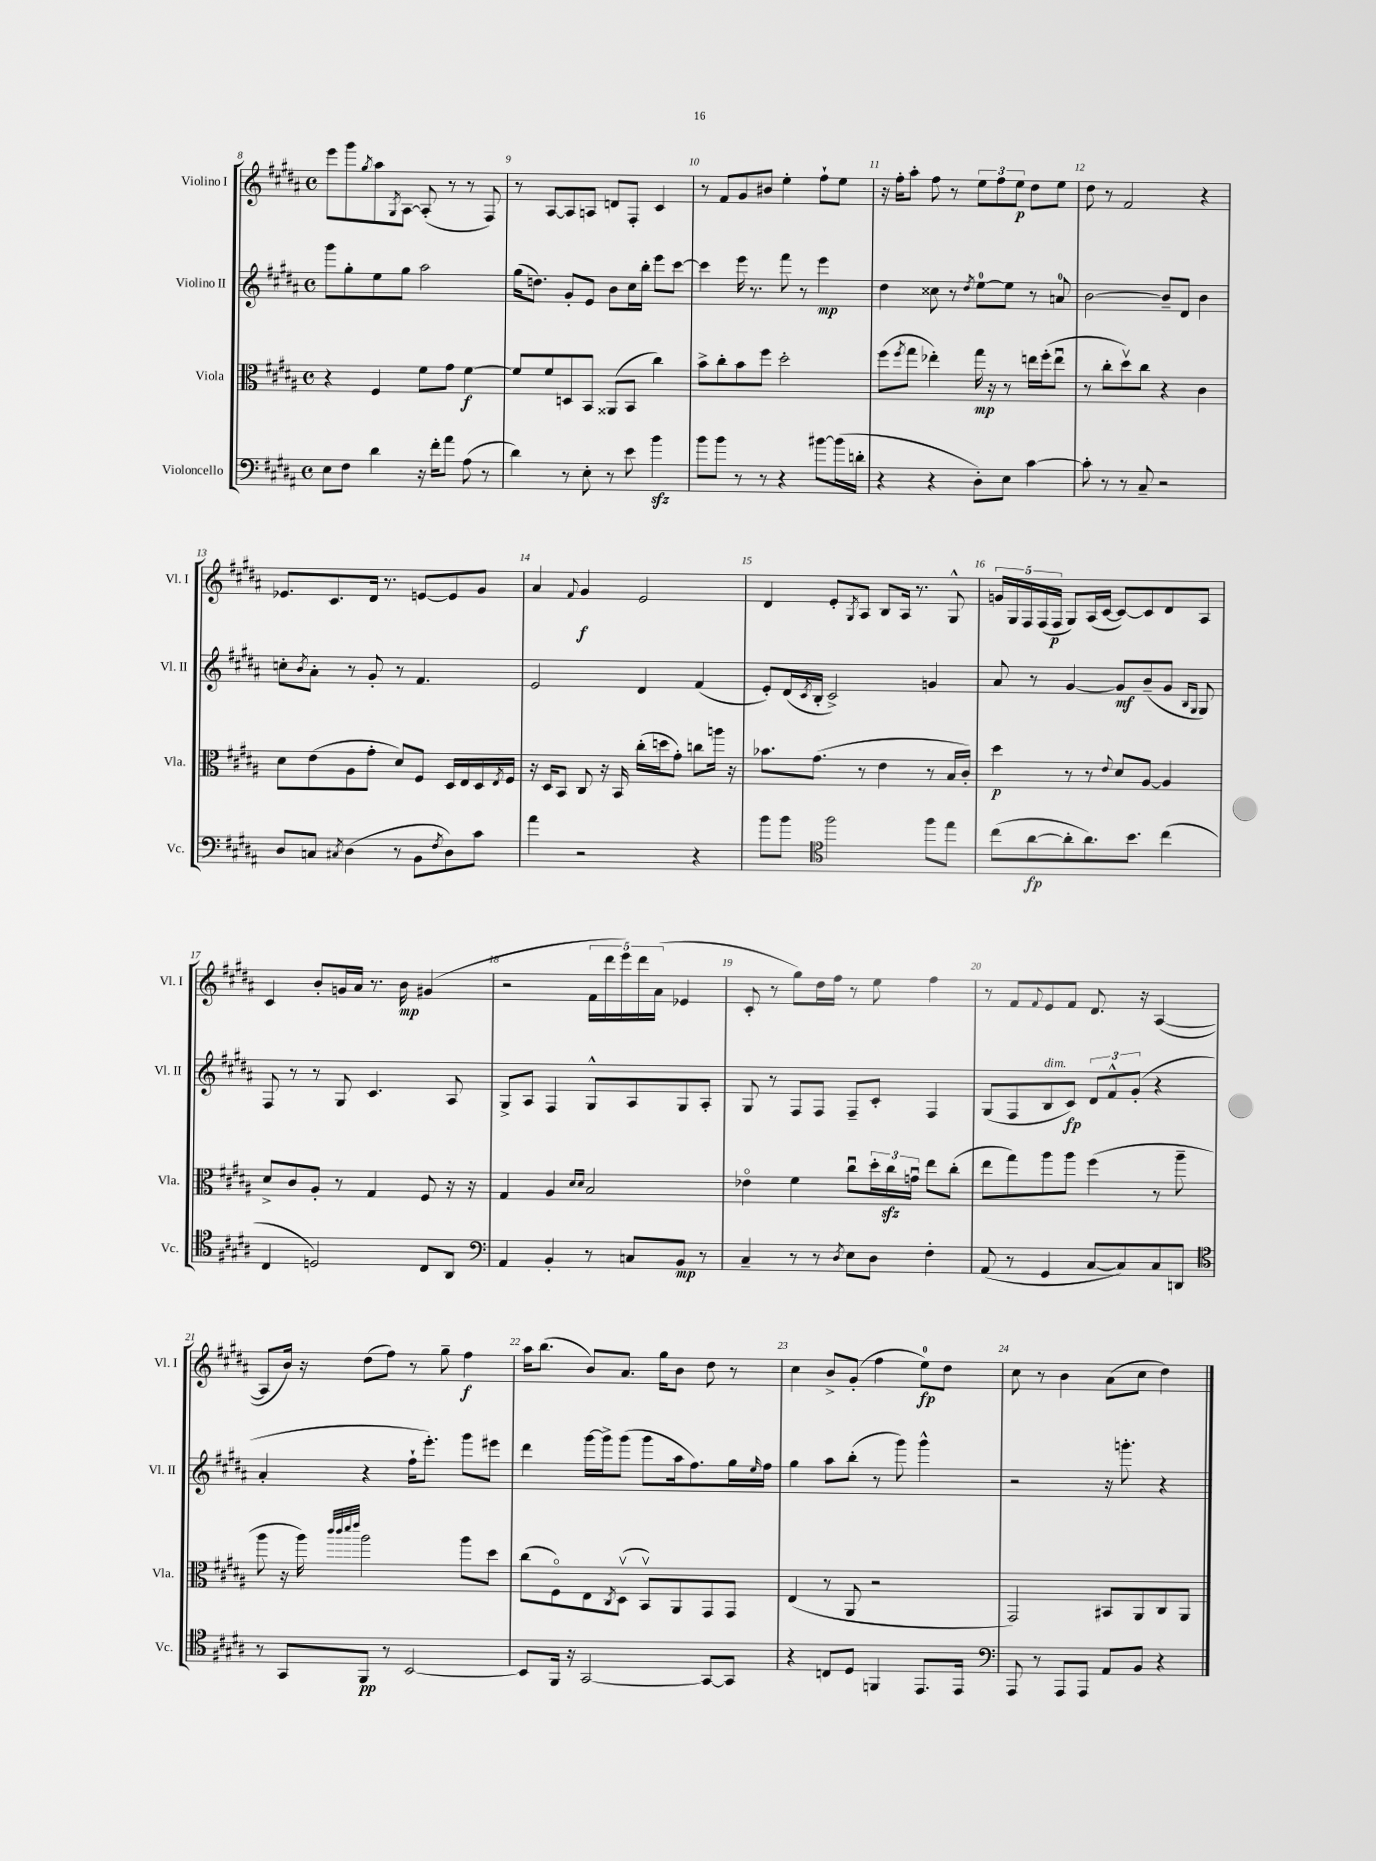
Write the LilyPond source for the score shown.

<<
\new StaffGroup <<
\new Staff = "s0" \with { instrumentName = "Violino I" shortInstrumentName = "Vl. I" } {
    \clef treble \key b \major \defaultTimeSignature \time 4/4
    e'''8 gis'''8 \acciaccatura { gis''8 } ais''8 \acciaccatura { gis8 } ais8~ ais8-.( r8 r8 fis8) |
    r8 ais8~ ais8 a8 d'8 fis8-. cis'4 |
    r8 fis'8 gis'8 bis'8 e''4-. fis''8-! e''8 |
    r16 fis''16-. ais''8-. fis''8 r8 \tuplet 3/2 { e''8 fis''8 e''8\p } dis''8 e''8 |
    dis''8 r8 fis'2 r4 |
    ees'8. cis'8. dis'16 r8. e'8~ e'8 gis'8 |
    ais'4 \appoggiatura { fis'8 } gis'4\f e'2 |
    dis'4 e'8-. \acciaccatura { gis8 } ais8 b8 ais16 r8. gis8-^ |
    \tuplet 5/4 { g'16 gis16 fis16 fis16( fis16\p } gis8) ais16( cis'16~ cis'8~) cis'8 dis'8 ais8 |
    cis'4 b'8-. g'16 ais'16 r8. b'16\mp gis'4( |
    r2 \tuplet 5/4 { fis'16 dis'''16 e'''16) dis'''16 ais'16( } ees'4 |
    cis'8-. r8 gis''8) dis''16 fis''16 r8 e''8 fis''4 |
    r8 fis'8 \appoggiatura { fis'8 } e'8 fis'8 dis'8. r16 ais4~( |
    ais8 b'16) r16 dis''8( fis''8) r8 gis''8-- fis''4\f |
    ais''16 b''8.( b'8) ais'8. gis''16 b'8 dis''8 r8 |
    cis''4 b'8-> gis'8-.( fis''4 e''8-0\fp) dis''8 |
    cis''8 r8 b'4 ais'8( cis''8 dis''4) \bar "|." |
}
\new Staff = "s1" \with { instrumentName = "Violino II" shortInstrumentName = "Vl. II" } {
    \clef treble \key b \major \defaultTimeSignature \time 4/4
    gis'''8 gis''8-. e''8 gis''8 ais''2 |
    gis''16( d''8.) gis'8-. e'8 b'8 cis''16 b''16-. e'''8 cis'''8~ |
    cis'''4 e'''16 r8. fis'''8 r8 e'''4\mp |
    dis''4 cisis''8 r8 \acciaccatura { dis''8 } e''8-0~ e''8 r8 a'8-0 |
    b'2~ b'8-- dis'8 b'4 |
    c''8-. \acciaccatura { b'8 } ais'8-. r8 gis'8-. r8 fis'4. |
    e'2 dis'4 fis'4( |
    e'8-.) dis'16( \acciaccatura { cis'8 } b16-. cis'2->) g'4 |
    ais'8 r8 gis'4~ gis'8\mf b'8--( gis'8 \grace { b16 gis16 } gis8) |
    fis8 r8 r8 gis8 cis'4. ais8 |
    gis8-> ais8 fis4 gis8-^ ais8 gis8 ais8-. |
    gis8 r8 fis8 fis8 fis8-- cis'8-. fis4 |
    gis8( fis8 b8^\markup { \italic "dim." } cis'8\fp) \tuplet 3/2 { dis'8 fis'8-^ gis'8-.( } r4 |
    ais'4-. r4 fis''16-! e'''8.-.) gis'''8 eis'''8 |
    dis'''4 gis'''16~ gis'''16-> gis'''8( gis'''8 ais''16 fis''8.) gis''16 \grace { e''16 } fis''16 |
    gis''4 ais''8 b''8-.( r8 gis'''8) gis'''4-^ |
    r2 r16 g'''8.-. r4 \bar "|." |
}
\new Staff = "s2" \with { instrumentName = "Viola" shortInstrumentName = "Vla." } {
    \clef alto \key b \major \defaultTimeSignature \time 4/4
    r4 fis4 fis'8 gis'8 fis'4~\f |
    fis'8 fis'8 d8 b,8 aisis,8( b,8 cis''4) |
    b'8-> cis''8-. b'8 fis''8 dis''2-. |
    fis''8( \acciaccatura { fis''8 } gis''8 ees''4-.) gis''16\mp r16 r8 e''16 fis''16-.( e''8\downbow |
    r8 cis''8-. dis''8\upbow) cis''8 r4 cis'4 |
    dis'8 e'8( ais8 gis'8-. dis'8) fis8 dis16 e16 dis16 \acciaccatura { e8 } fis16 |
    r16 dis16 b,8 cis8 r16 b,16 cis''16-.( d''16 gis'8-.) c''8 a''16 r16 |
    bes'8. gis'8.( r8 e'4 r8 b16 cis'16-.) |
    dis''4\p r8 r8 \appoggiatura { e'8 } dis'8 ais8~ ais4 |
    dis'8-> cis'8 ais8-. r8 gis4 fis8 r16 r16 |
    gis4 ais4 \grace { dis'16 dis'16 } b2 |
    ees'4\flageolet fis'4 cis''8\downbow \tuplet 3/2 { dis''16-. cis''16\sfz g'16\downbow } e''8 cis''8-.( |
    e''8 gis''8) ais''8 ais''8 fis''4( r8 ais''8-- |
    ais''8 r16 ais''16) \grace { cis'''32 cis'''32 dis'''32 e'''32 } ais''2 ais''8 dis''8 |
    cis''8( fis8\flageolet) e8 \acciaccatura { cis8 } dis8\upbow( b,8\upbow) ais,8 gis,8 gis,8 |
    e4( r8 ais,8 r2 |
    gis,2) bis,8 ais,8 cis8 ais,8 \bar "|." |
}
\new Staff = "s3" \with { instrumentName = "Violoncello" shortInstrumentName = "Vc." } {
    \clef bass \key b \major \defaultTimeSignature \time 4/4
    e8 fis8 dis'4 r16 fis'16-. ais'8 ais8( r8 |
    dis'4) r8 e8-. r8 e'8 b'4\sfz |
    b'8 b'8 r8 r8 r4 bis'8~ bis'16( d'16-. |
    r4 r4 dis8-.) e8 cis'4~ |
    cis'8-. r8 r8 cis8-- r2 |
    dis8 c8 \acciaccatura { cis8 } dis4( r8 b,8 \acciaccatura { fis8 } dis8) cis'8 |
    ais'4 r2 r4 |
    b'8 b'8 \clef tenor fis''2 fis''8 e''8 |
    cis''8( ais'8~\fp ais'8-. ais'8.) b'8. cis''4( |
    cis4 d2) cis8 ais,8 |
    \clef bass ais,4 b,4-. r8 c8 b,8\mp r8 |
    cis4-- r8 r8 \acciaccatura { dis8 } e8 dis8 fis4-. |
    ais,8( r8 gis,4 cis8~ cis8) cis8 d,8 |
    \clef tenor r8 gis,8 fis,8\pp r8 b,2~ |
    b,8 fis,16 r16 gis,2~ gis,8~ gis,8 |
    r4 c8 dis8 f,4 e,8. e,16 |
    \clef bass ais,,8 r8 ais,,8 ais,,8 ais,8 b,8 r4 \bar "|." |
}
>>
>>
\layout { \context { \Score currentBarNumber = #8 \override BarNumber.break-visibility = ##(#f #t #t) barNumberVisibility = #all-bar-numbers-visible } }
